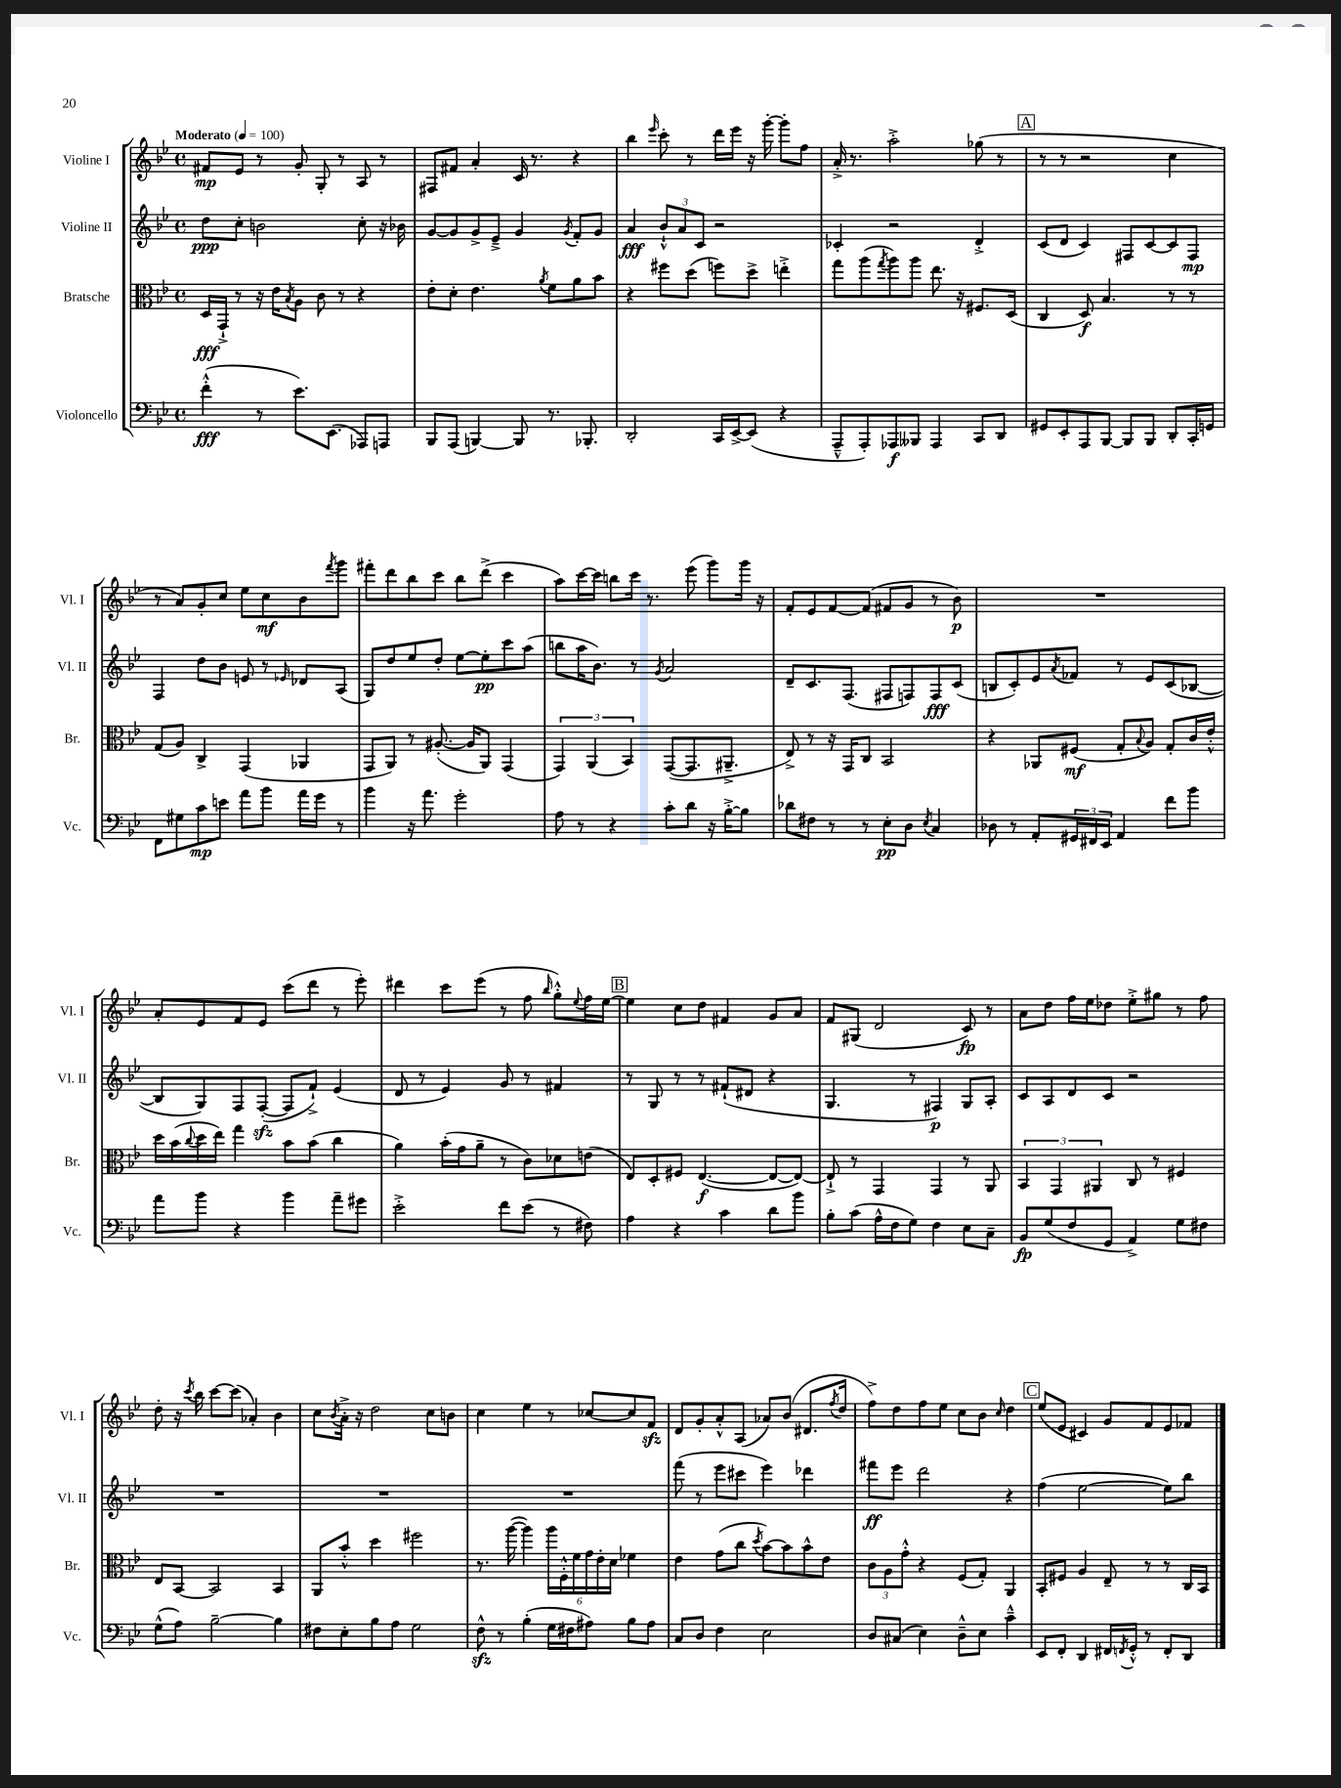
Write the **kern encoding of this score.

**kern	**dynam	**kern	**dynam	**kern	**dynam	**kern	**dynam
*part4	*part4	*part3	*part3	*part2	*part2	*part1	*part1
*staff4	*staff4	*staff3	*staff3	*staff2	*staff2	*staff1	*staff1
*I"Violoncello	*	*I"Bratsche	*	*I"Violine II	*	*I"Violine I	*
*I'Vc.	*	*I'Br.	*	*I'Vl. II	*	*I'Vl. I	*
*clefF4	*	*clefC3	*	*clefG2	*	*clefG2	*
*k[b-e-]	*	*k[b-e-]	*	*k[b-e-]	*	*k[b-e-]	*
*M4/4	*	*M4/4	*	*M4/4	*	*M4/4	*
*met(c)	*	*met(c)	*	*met(c)	*	*met(c)	*
*MM100	*	*MM100	*	*MM100	*	*MM100	*
=1	=1	=1	=1	=1	=1	=1	=1
!	!	!	!	!	!	!LO:TX:a:B:t=Moderato	!
(4f'^^\	fff	16D/LL	fff	8dd\L	ppp	8f#X/L	mp
.	.	16GG`^/JJ	.	.	.	.	.
.	.	8r	.	8cc'\J	.	8e-/J	.
8r	.	16r	.	2bn\	.	8r	.
.	.	16e-\KL	.	.	.	.	.
.	.	8qB-/	.	.	.	.	.
8.e-\L)	.	8A\J	.	.	.	8g'/	.
.	.	8c\	.	.	.	8G'/	.
(8.EE-\J	.	.	.	.	.	.	.
.	.	8r	.	.	.	8r	.
8AAA-X/L)	.	4r	.	8cc'\	.	8A/	.
8AAAn/J	.	.	.	16r	.	8r	.
.	.	.	.	16b-X\	.	.	.
=2	=2	=2	=2	=2	=2	=2	=2
8BBB-/L	.	8e-'\L	.	[8g/L	.	8F#X/L	.
(8AAA/J	.	8d'\J	.	8g/]	.	8f#X/J	.
[4BBBn/)	.	4.e-\	.	8g^/	.	4a'/	.
.	.	.	.	8e-~^/J	.	.	.
8BBB/]	.	.	.	4g/	.	16c/	.
.	.	.	.	.	.	8.r	.
.	.	8qa/	.	.	.	.	.
8.r	.	8f\L	.	.	.	.	.
.	.	.	.	8qg/	.	.	.
.	.	8a\	.	8f'/L	.	4r	.
8.BBB-X'/	.	.	.	.	.	.	.
.	.	8b-\J	.	8g/J	.	.	.
=3	=3	=3	=3	=3	=3	=3	=3
2DD'/	.	4r	.	4a/	fff	4bb-\	.
.	.	.	.	.	.	16qqeee-/	.
.	.	8ff#X\L	.	12b-`^^/L	.	8ccc'\	.
.	.	.	.	12a/	.	.	.
.	.	(8dd\J	.	.	.	8r	.
.	.	.	.	12c/J	.	.	.
16CC/LL	.	8ffn\L)	.	2r	.	16ddd\LL	.
[16EE-^/J	.	.	.	.	.	16eee-\JJ	.
(8EE-/J]	.	8dd^\J	.	.	.	16r	.
.	.	.	.	.	.	[16ggg'\	.
4r	.	4een'^\	.	.	.	8ggg'\L]	.
.	.	.	.	.	.	8ff\J	.
=4	=4	=4	=4	=4	=4	=4	=4
8AAA~^^/L	.	8gg\L	.	4c-X'/	.	16a'^/	.
.	.	.	.	.	.	8.r	.
8AAA'/)	.	(8aa\	.	.	.	.	.
.	.	8qgg/	.	.	.	.	.
8AAA-X/	f	8aa\)	.	2r	.	2aa'^\	.
8BBB--X/J	.	8aa\J	.	.	.	.	.
4AAA-/	.	8.ee-\	.	.	.	.	.
.	.	16r	.	.	.	.	.
8CC/L	.	8.F#X/L	.	4d'^/	.	(8gg-X\	.
8DD/J	.	.	.	.	.	8r	.
.	.	(16D/Jk	.	.	.	.	.
!!LO:REH:place=s1:t=A
=5	=5	=5	=5	=5	=5	=5	=5
8GG#X/L	.	4C/	.	(8c/L	.	8r	.
8EE-'/	.	.	.	8d/J	.	8r	.
8AAA/	.	8D/)	f	4c/)	.	2r	.
[8BBB-/J	.	4.B-/	.	.	.	.	.
8BBB-/L]	.	.	.	8F#X/L	.	.	.
8BBB-/J	.	.	.	[8c/	.	.	.
8DD'/L	.	8r	.	8c/]	.	4cc\	.
16CC'/L	.	8r	.	8F#/J	mp	.	.
16GGn/JJ	.	.	.	.	.	.	.
!!LO:LB:g=z
=6	=6	=6	=6	=6	=6	=6	=6
8FF\L	.	(8G/L	.	4F/	.	8r	.
8G#X\	.	8A/J)	.	.	.	8a/L)	.
8c\	mp	4C^/	.	8dd\L	.	8g'/	.
8en\J	.	.	.	8b-\J	.	8cc/J	.
8a\L	.	(4GG/	.	8en/	.	8ee-\L	.
8b-\J	.	.	.	8r	.	8cc\	mf
.	.	.	.	16qqe-X/	.	.	.
16a\LL	.	4AA-X/	.	8d-X/L	.	8b-\	.
16g\JJ	.	.	.	.	.	.	.
.	.	.	.	.	.	8qfff/	.
8r	.	.	.	(8A/J	.	8ggg\J	.
=7	=7	=7	=7	=7	=7	=7	=7
4b-\	.	8GG/L	.	8G/L)	.	8fff#X'\L	.
.	.	8AA/J)	.	8dd/	.	8ddd\	.
16r	.	8r	.	8ee-/	.	8bb-\	.
8.a\	.	.	.	.	.	.	.
.	.	([8.A#X'/	.	8dd'/J	.	8ccc\J	.
2g'\	.	.	.	[8ee-\L	.	8bb-\L	.
.	.	16A#/KL]	.	.	.	.	.
.	.	8AA/J)	.	8ee-'\]	pp	(8ddd^\J	.
.	.	(4GG/	.	8ccc\	.	4ccc\	.
.	.	.	.	(8aa\J	.	.	.
=8	=8	=8	=8	=8	=8	=8	=8
8A\	.	6GG/)	.	8bbn\L	.	8aa\L)	.
8r	.	.	.	16aa\K	.	[16ccc\L	.
.	.	(6AA/	.	.	.	.	.
.	.	.	.	8.b-\J)	.	16ccc\JJ]	.
4r	.	.	.	.	.	8bbn\L	.
.	.	6BB-/)	.	.	.	.	.
.	.	.	.	8r	.	16ccc\Jk	.
.	.	.	.	.	.	8.r	.
.	.	.	.	8qg/	.	.	.
8c'\L	.	([8GG/L	.	2a/	.	.	.
8d\J	.	8.GG/]	.	.	.	(8eee-\	.
16r	.	.	.	.	.	8ggg\L)	.
[16B-'^\KL	.	8.AA#X~^/J	.	.	.	.	.
8B-\J]	.	.	.	.	.	16ggg\Jk	.
.	.	.	.	.	.	16r	.
=9	=9	=9	=9	=9	=9	=9	=9
8d-X\L	.	8E-^/)	.	8d~/L	.	8f'/L	.
8F#X\J	.	8r	.	8.c/	.	8e-/	.
8r	.	16r	.	.	.	[8f/	.
.	.	16GG/KL	.	(8.F/J	.	.	.
8r	.	8C/J	.	.	.	(8f/J]	.
8E-'\L	pp	2BB-/	.	8F#X/L	.	8f#X/L	.
8D\J	.	.	.	8Fn/)	.	8g/J	.
8qE-/	.	.	.	.	.	.	.
4C/	.	.	.	8F/	fff	8r	.
.	.	.	.	(8c/J	.	8b-\)	p
=10	=10	=10	=10	=10	=10	=10	=10
8D-X\	.	4r	.	8Bn/L	.	1r	.
8r	.	.	.	8c'/)	.	.	.
8AA'/L	.	8AA-X/L	.	8e-/	.	.	.
.	.	.	.	8qa/	.	.	.
24GG#X/L	.	(8F#X/J	mf	8f-X/J	.	.	.
24FF#X/	.	.	.	.	.	.	.
24EE-/JJ	.	.	.	.	.	.	.
4AA/	.	8G'/L	.	8r	.	.	.
.	.	8qqB-/	.	.	.	.	.
.	.	8A/J)	.	8e-/L	.	.	.
8f\L	.	8G'/L	.	(8c/	.	.	.
8b-\J	.	16c/L	.	[8B-X/J	.	.	.
.	.	16e-'^^/JJ	.	.	.	.	.
!!LO:LB:g=z
=11	=11	=11	=11	=11	=11	=11	=11
8a\L	.	16dd\LL	.	8B-/L]	.	8a'/L	.
.	.	(16b-\	.	.	.	.	.
.	.	8qqcc/	.	.	.	.	.
8b-\J	.	16dd\	.	8G/)	.	8e-/	.
.	.	16ee-\JJ)	.	.	.	.	.
4r	.	4gg\	.	8F/	.	8f/	.
.	.	.	.	([8Fzz'/J	.	8e-/J	.
4b-\	.	8b-\L	.	8F/L]	.	(8ccc\L	.
.	.	(8b-\J	.	8f`^/J)	.	8ddd\J	.
8a~\L	.	4cc\	.	(4e-/	.	8r	.
8g#X\J	.	.	.	.	.	8eee-'\)	.
=12	=12	=12	=12	=12	=12	=12	=12
2e-'^\	.	4a\)	.	8d/	.	4ddd#X\	.
.	.	.	.	8r	.	.	.
.	.	(16b-'\LL	.	4e-/)	.	8ccc\L	.
.	.	16g\J	.	.	.	.	.
.	.	8a~\J	.	.	.	(8eee-\J	.
8f\L	.	8r	.	8g/	.	8r	.
(8e-\J	.	8c\L)	.	8r	.	8ff\	.
.	.	.	.	.	.	16qqbb-/	.
8r	.	8d-X\	.	4f#X/	.	8gg'^^\L)	.
.	.	.	.	.	.	8qqee-/	.
8F#X\)	.	(8en\J	.	.	.	16ff\L	.
.	.	.	.	.	.	[16ee-\JJ	.
!!LO:REH:place=s1:t=B
=13	=13	=13	=13	=13	=13	=13	=13
4A\	.	8E-/L)	.	8r	.	4ee-\]	.
.	.	8D'/	.	8G/	.	.	.
4r	.	8F#X/J	.	8r	.	8cc\L	.
.	.	([4.E-/	f	8r	.	8dd\J	.
4c\	.	.	.	(8f#X`/L	.	4f#X/	.
.	.	.	.	8d#X/J	.	.	.
8d\L	.	8E-/L_	.	4r	.	8g/L	.
8b-\J	.	8E-/J_)	.	.	.	8a/J	.
=14	=14	=14	=14	=14	=14	=14	=14
8B-'\L	.	8E-`^/]	.	4.G/	.	8f/L	.
(8c\J	.	8r	.	.	.	(8G#X/J	.
16A^^\LL	.	4GG/	.	.	.	2d/	.
16F\J	.	.	.	.	.	.	.
8G\J)	.	.	.	8r	.	.	.
4F\	.	4GG/	.	4F#X/)	p	.	.
8E-\L	.	8r	.	8G/L	.	8c/)	fp
8C~\J	.	8AA/	.	8A'/J	.	8r	.
=15	=15	=15	=15	=15	=15	=15	=15
8BB-/L	fp	6BB-/	.	8c/L	.	8a\L	.
(8G/	.	.	.	8A/	.	8dd\J	.
.	.	6GG/	.	.	.	.	.
8F/	.	.	.	8d/	.	16ff\LL	.
.	.	.	.	.	.	16ee-\J	.
.	.	6AA#X/	.	.	.	.	.
8GG/J	.	.	.	8c/J	.	8dd-X\J	.
4AA^/)	.	8C/	.	2r	.	8ee-'^\L	.
.	.	8r	.	.	.	8gg#X\J	.
8G\L	.	4F#X/	.	.	.	8r	.
8F#X\J	.	.	.	.	.	8ff\	.
!!LO:LB:g=z
=16	=16	=16	=16	=16	=16	=16	=16
(8G^^\L	.	8E-/L	.	1r	.	8dd'\	.
8A\J)	.	[8BB-/J	.	.	.	16r	.
.	.	.	.	.	.	8qccc/	.
.	.	.	.	.	.	16bb-\	.
[2B-~\	.	2BB-/]	.	.	.	[8ccc\L	.
.	.	.	.	.	.	(8ccc\J]	.
.	.	.	.	.	.	4a-X'/)	.
4B-\]	.	4BB-/	.	.	.	4b-\	.
=17	=17	=17	=17	=17	=17	=17	=17
8F#X\L	.	8AA/L	.	1r	.	8cc\L	.
.	.	.	.	.	.	8qb-/	.
8E-'\	.	8b-'^^/J	.	.	.	16a'^\Jk	.
.	.	.	.	.	.	16r	.
8B-\	.	4dd\	.	.	.	2dd\	.
8A\J	.	.	.	.	.	.	.
2G\	.	2ff#X\	.	.	.	.	.
.	.	.	.	.	.	8cc\L	.
.	.	.	.	.	.	8bn\J	.
=18	=18	=18	=18	=18	=18	=18	=18
8Fzz^^\	.	8.r	.	1r	.	4cc\	.
8r	.	.	.	.	.	.	.
.	.	([16aa\	.	.	.	.	.
(4B-'\	.	4aa\])	.	.	.	4ee-\	.
16G\LL	.	24aa\LL	.	.	.	8r	.
.	.	24F'^^\	.	.	.	.	.
16F#X\J	.	.	.	.	.	.	.
.	.	24f\	.	.	.	.	.
8A#X\J)	.	24g\	.	.	.	[8cc-X/L	.
.	.	24e-'\	.	.	.	.	.
.	.	24d\JJ	.	.	.	.	.
8B-\L	.	4f-X\	.	.	.	8cc-/]	.
8A#\J	.	.	.	.	.	8fzz/J	.
=19	=19	=19	=19	=19	=19	=19	=19
8C/L	.	4e-\	.	(8fff\	.	8d/L	.
8D/J	.	.	.	8r	.	8g'/	.
4F\	.	(8g\L	.	8eee-\L	.	8a'^^/	.
.	.	8cc\J	.	8ccc#X\J	.	(8A/J	.
.	.	8qdd/	.	.	.	.	.
2E-\	.	[8b-\L)	.	4eee-\)	.	8a-X/L)	.
.	.	8b-\]	.	.	.	(8b-/J	.
.	.	8b-^^\	.	4ddd-X\	.	8.d#X/L	.
.	.	8e-\J	.	.	.	.	.
.	.	.	.	.	.	8qff/	.
.	.	.	.	.	.	16dd/Jk	.
=20	=20	=20	=20	=20	=20	=20	=20
8D/L	.	12c\L	.	8fff#X\L	ff	8ff^\L)	.
.	.	12A\	.	.	.	.	.
(8C#X/J	.	.	.	8eee-\J	.	8dd\	.
.	.	12g'^^\J	.	.	.	.	.
4E-\)	.	4r	.	2ddd\	.	8ff\	.
.	.	.	.	.	.	8ee-\J	.
8D~^^\L	.	(8F/L	.	.	.	8cc\L	.
8E-\J	.	8G'/J)	.	.	.	8b-\J	.
.	.	.	.	.	.	16qqcc/	.
4c~^^\	.	4AA/	.	4r	.	4dd\	.
!!LO:REH:place=s1:t=C
=21	=21	=21	=21	=21	=21	=21	=21
8EE-/L	.	8BB-'/L	.	(4ff\	.	(8ee-/L	.
8FF'/J	.	8F#X/J	.	.	.	8e-/J	.
4DD/	.	4A/	.	[2ee-\	.	4c#X/)	.
16FF#X/LL	.	8E-~/	.	.	.	8g/L	.
8qFFn/	.	.	.	.	.	.	.
16GG'^^/JJ	.	.	.	.	.	.	.
8r	.	8r	.	.	.	8f/	.
8FF'/L	.	8r	.	8ee-\L])	.	8e-/	.
8DD/J	.	16C/LL	.	8bb-\J	.	8f-X/J	.
.	.	16BB-/JJ	.	.	.	.	.
==	==	==	==	==	==	==	==
*-	*-	*-	*-	*-	*-	*-	*-
